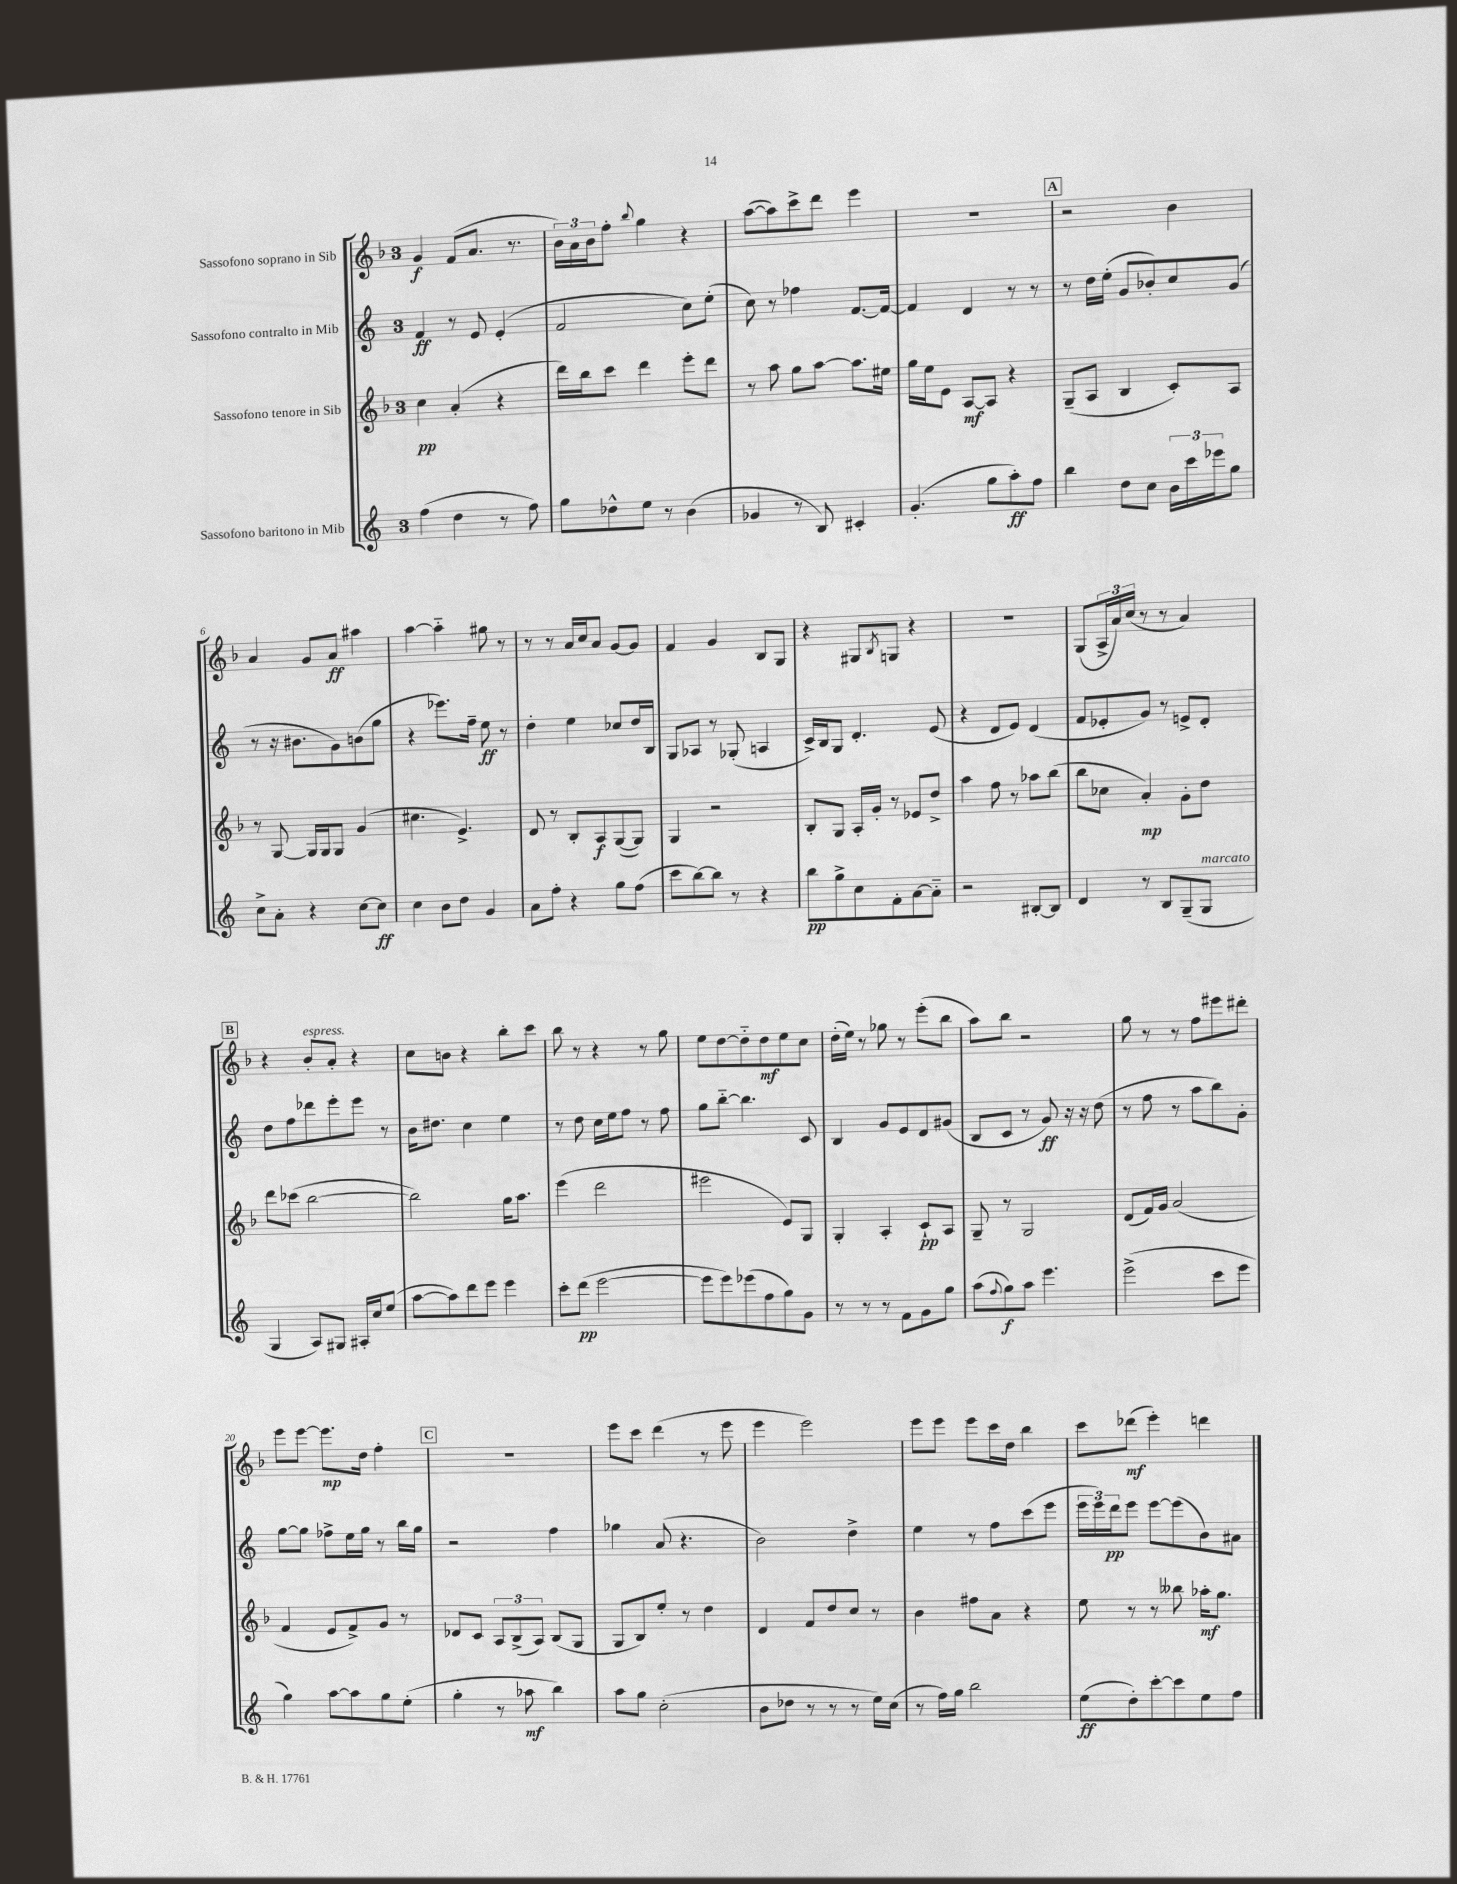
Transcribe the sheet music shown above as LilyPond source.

<<
\new StaffGroup <<
\new Staff = "s0" \with { instrumentName = "Sassofono soprano in Sib" } {
    \clef treble \key f \major \once \override Staff.TimeSignature.style = #'single-digit \time 3/4
    g'4\f f'8( a'8. r8. |
    \tuplet 3/2 { bes'16) a'16 bes'16 } f''8-. \appoggiatura { bes''8 } g''4 r4 |
    a''8~( a''8) c'''8-> d'''8 e'''4 |
    R2. |
    \mark \markup { \box "A" } r2 bes'4 |
    a'4 g'8 a'8\ff ais''4 |
    a''4~ a''4-_ gis''8 r8 |
    r8 r8 a'16 c''16 a'8 g'8~ g'8 |
    f'4 g'4 bes8 g8 |
    r4 gis8 \acciaccatura { bes8 } g8 r4 |
    R2. |
    g8( \tuplet 3/2 { a16-> a'16) c''16( } r8 r8 a'4) |
    \mark \markup { \box "B" } r4 bes'8-.^\markup { \italic "espress." } a'8-. r4 |
    c''8 b'8 r4 bes''8-. c'''8 |
    bes''8 r8 r4 r8 g''8 |
    e''8 d''8~ d''8-_ d''8\mf e''8 c''8 |
    d''16-.( e''16) r8 ges''8 r8 e'''8-.( bes''8 |
    a''8) bes''8 r2 |
    g''8 r8 r8 f''8 eis'''8 dis'''8-. |
    e'''8 e'''8~ e'''8.\mp d''16 f''4-. |
    \mark \markup { \box "C" } R2. |
    e'''8 c'''8 d'''4( r8 e'''8 |
    e'''4 e'''2) |
    e'''8 e'''8 e'''8 c'''16 d''16 bes''4 |
    c'''8 des'''8\mf( e'''4-.) d'''4 \bar "|." |
}
\new Staff = "s1" \with { instrumentName = "Sassofono contralto in Mib" } {
    \clef treble \key c \major \once \override Staff.TimeSignature.style = #'single-digit \time 3/4
    f'4\ff r8 e'8 e'4-.( |
    f'2 c''8) e''8-.( |
    c''8) r8 fes''4 f'8.~ f'16~ |
    f'4 d'4 r8 r8 |
    \mark \markup { \box "A" } r8 d''16 e''16-.( g'8 bes'8-.) c''8 g'8( |
    r8 r16 bis'8. g'8) b'8( g''8 |
    r4 ees'''8.) f''16-- e''8\ff r8 |
    d''4-. e''4 ces''8 d''16 b16 |
    g8 aes8 r8 ges8-.( a4 |
    c'16->) b16 g8 d'4.-. e'8( |
    r4 d'8 e'8) d'4( |
    f'8 ees'8-. g'8) r8 e'8-> d'8-. |
    \mark \markup { \box "B" } d''8 f''8 des'''8 e'''8-. e'''8 r8 |
    b'16 dis''8. c''4 e''4 |
    r8 d''8 c''16 e''16 f''8 r8 f''8 |
    g''8 b''8~-_ b''4. c'8 |
    b4 g'8 e'8 d'8 gis'8( |
    b8 c'8 r8 g'8\ff) r16 r16 d''8( |
    r8 f''8 r8 a''8 b''8) g'8-. |
    g''8~ g''8 fes''8-> e''16 g''16 r8 b''16 g''16 |
    \mark \markup { \box "C" } r2 f''4 |
    ges''4 a'8( r4. |
    b'2) d''4-> |
    e''4 r8 f''8 c'''8( e'''8 |
    \tuplet 3/2 { e'''16 e'''16) d'''16\pp } e'''8 e'''8~ e'''8( b'8) ais'8 \bar "|." |
}
\new Staff = "s2" \with { instrumentName = "Sassofono tenore in Sib" } {
    \clef treble \key f \major \once \override Staff.TimeSignature.style = #'single-digit \time 3/4
    c''4\pp a'4-.( r4 |
    d'''16) bes''16 c'''8 d'''4 e'''8-. d'''8 |
    r8 a''8 g''8 a''8~ a''8. eis''16 |
    g''16 e''16 e'8 a8~\mf a8 r4 |
    \mark \markup { \box "A" } g8--( a8 bes4 c'8-.) a8 |
    r8 g8~ g16 g16 g8 g'4( |
    cis''4. e'4.->) |
    d'8 r8 bes8-. a8\f g8~( g8) |
    g4 r2 |
    bes8-. g8 a16-. g'16-. r8 ees'8 d''8-> |
    a''4 f''8 r8 aes''8 bes''8( |
    bes''8 ces''8 a'4-.\mp) g'8-. d''8 |
    \mark \markup { \box "B" } d'''8 ces'''8( bes''2~ |
    bes''2) g''16 a''8. |
    e'''4( d'''2 |
    eis'''2 e'8) g8 |
    g4-. a4-. c'8-!\pp a8 |
    g8-- r8 g2 |
    d'8( f'16) g'16 a'2( |
    f'4 e'8 f'8->) g'8 r8 |
    \mark \markup { \box "C" } des'8 c'8 \tuplet 3/2 { a8 bes8->( a8) } bes8( g8 |
    g8 bes8) e''8-. r8 d''4 |
    d'4 f'8 d''8 c''8 r8 |
    bes'4 fis''8 a'8 r4 |
    e''8 r8 r8 beses''8 aes''16-.\mf g''8. \bar "|." |
}
\new Staff = "s3" \with { instrumentName = "Sassofono baritono in Mib" } {
    \clef treble \key c \major \once \override Staff.TimeSignature.style = #'single-digit \time 3/4
    f''4( d''4 r8 f''8) |
    g''8 des''8-^ e''8 r8 b'4( |
    ges'4 r8 b8) cis'4-. |
    g'4.-.( g''8 a''8-.\ff) f''8 |
    \mark \markup { \box "A" } b''4 d''8 c''8 \tuplet 3/2 { b'16 c'''16 ees'''16 } g''8 |
    c''8-> a'8-. r4 c''8~ c''8\ff |
    c''4 b'8 d''8 g'4 |
    a'8 f''8-. r4 g''8 f''8( |
    c'''8 b''8~) b''8 r8 r4 |
    b''8\pp g''8-> c''8 f'8-. a'8~ a'8-_ |
    r2 bis8~-. bis8 |
    d'4 r8 b8 g8--( g8^\markup { \italic "marcato" } |
    \mark \markup { \box "B" } g4 a8) gis8 ais16-. c''16 e''8( |
    a''8~ a''8) d'''8 e'''8 e'''4 |
    c'''8-. d'''8\pp( e'''2~ |
    e'''8 e'''8) ees'''8( f''8 g''8) g'8 |
    r8 r8 r8 f'8 g'8 g''8 |
    a''8( \appoggiatura { f''8 } g''8\f) a''8 e'''4. |
    e'''2->( c'''8 e'''8 |
    g''4) a''8~ a''8 g''8 e''8-.( |
    \mark \markup { \box "C" } g''4-. r8 aes''8\mf b''4) |
    a''8 g''8 c''2-.( |
    b'8 des''8 r8 r8 r8 e''16) c''16( |
    r8 f''16) g''16 b''2 |
    e''8\ff( d''8-.) c'''8~-. c'''8 e''8 f''8 \bar "|." |
}
>>
>>
